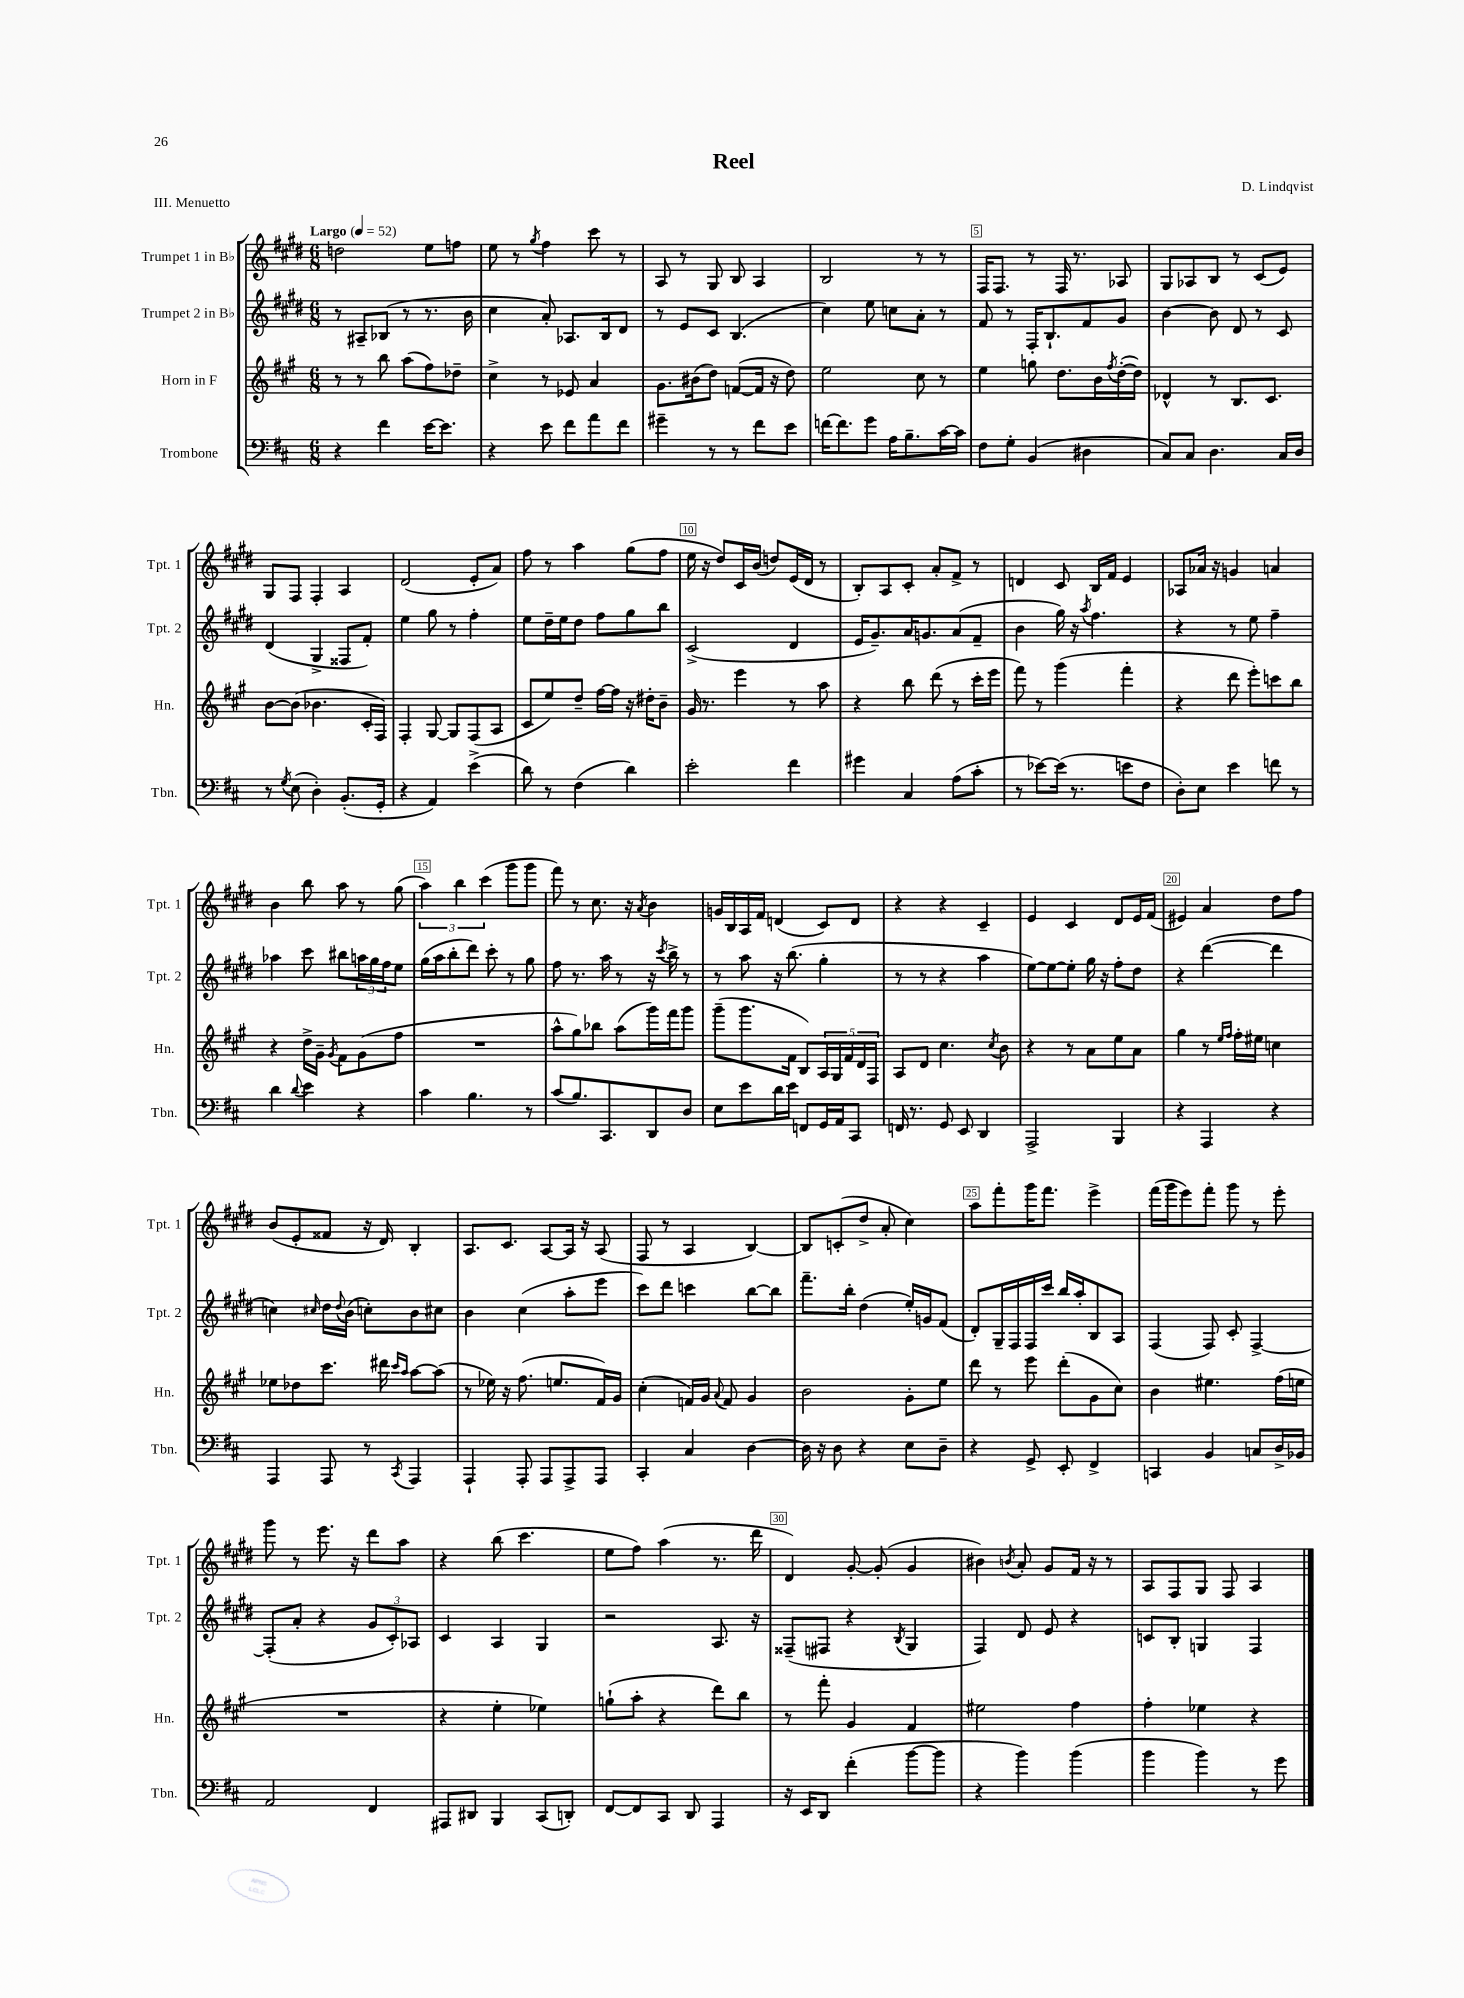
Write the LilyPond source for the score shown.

\header { title = "Reel" composer = "D. Lindqvist" piece = "III. Menuetto" }
<<
\new StaffGroup <<
\new Staff = "s0" \with { instrumentName = "Trumpet 1 in Bb" shortInstrumentName = "Tpt. 1" } {
    \clef treble \key e \major \numericTimeSignature \time 6/8 \tempo "Largo" 4 = 52
    d''2 e''8 f''8 |
    e''8 r8 \acciaccatura { gis''8 } fis''4 cis'''8 r8 |
    a8 r8 gis8 b8 a4 |
    b2 r8 r8 |
    fis16 fis8. r8 fis16 r8. aes8 |
    gis8 aes8 b8 r8 cis'8( e'8) |
    gis8 fis8 fis4-. a4 |
    dis'2( e'8-. a'8) |
    fis''8 r8 a''4 gis''8( fis''8 |
    e''16 r16 dis''8) cis'16 b'16( d''8) e'16( dis'16 r8 |
    b8-.) a8 cis'8-. a'8-. fis'8-> r8 |
    d'4 cis'8 b16 fis'16 e'4 |
    aes8 aes'16 r16 g'4 a'4 |
    b'4 b''8 a''8 r8 gis''8( |
    \tuplet 3/2 { a''4) b''4 cis'''4( } gis'''8 gis'''8 |
    fis'''8) r8 cis''8. r16 \acciaccatura { a'8 } b'4 |
    g'16 b16 a16 fis'16 d'4( cis'8) d'8 |
    r4 r4 cis'4-- |
    e'4 cis'4 dis'8 e'16 fis'16( |
    eis'4) a'4 dis''8 fis''8 |
    b'8( e'8-. fisis'8 r16 dis'16) b4-. |
    a8. cis'8. a8~ a16 r16 a8( |
    fis8 r8 a4 b4~) |
    b8 c'8-.( dis''8-> a'8-. cis''4) |
    a''8 fis'''8-. gis'''16 fis'''8. e'''4-> |
    fis'''16( gis'''16 e'''8) fis'''8-. gis'''8 r8 e'''8-. |
    gis'''8 r8 e'''8. r16 dis'''8 a''8 |
    r4 b''8( cis'''4. |
    e''8 fis''8) a''4( r8. dis'''16 |
    dis'4) gis'8~-. gis'8-.( gis'4 |
    bis'4) \acciaccatura { b'8 } a'8-. gis'8 fis'16 r16 r8 |
    a8 fis8 gis8 fis8 a4 \bar "|." |
}
\new Staff = "s1" \with { instrumentName = "Trumpet 2 in Bb" shortInstrumentName = "Tpt. 2" } {
    \clef treble \key e \major \numericTimeSignature \time 6/8
    r8 ais8-- bes8( r8 r8. b'16 |
    cis''4 a'8-.) aes8. b16 dis'8 |
    r8 e'8 cis'8 b4.( |
    cis''4) e''8 c''8 a'8-. r8 |
    fis'8 r8 fis16-. b8.-! fis'8 gis'8 |
    b'4~ b'8 dis'8 r8 cis'8 |
    dis'4( gis4-> fisis8 fis'8-.) |
    e''4 gis''8 r8 fis''4-. |
    e''8 dis''16-- e''16 dis''8 fis''8 gis''8 b''8 |
    cis'2->( dis'4 |
    e'16 gis'8.--) a'16 g'8. a'8( fis'8-- |
    b'4 gis''16) r16 \acciaccatura { a''8 } fis''4. |
    r4 r8 e''8 fis''4-- |
    aes''4 cis'''8 bis''8 \tuplet 3/2 { a''16 gis''16 fis''16 } e''8 |
    gis''16( a''16 b''8-. dis'''8) cis'''8-. r8 gis''8 |
    fis''8 r8. a''16 r8 r16 \acciaccatura { cis'''8 } b''16-> r8 |
    r8 a''8 r16 b''8.( gis''4-. |
    r8 r8 r4 a''4 |
    e''8~) e''8~ e''8-. gis''16 r16 fis''8-. dis''8 |
    r4 dis'''4~( dis'''4 |
    c''4) \grace { cis''16 } dis''16 \appoggiatura { dis''8 } b'16( c''8-.) b'8 cis''8 |
    b'4 cis''4( a''8-. e'''8 |
    cis'''8) dis'''8 c'''4 b''8~ b''8 |
    fis'''8.-- b''16-. dis''4( e''16-.) g'16 fis'8( |
    dis'8-.) gis16-- fis16 fis16 cis'''16 b''16 a''16-. b8 a8 |
    fis4( fis8) cis'8-. fis4~-> |
    fis8-.( a'8-. r4 \tuplet 3/2 { gis'8 cis'8-.) aes8 } |
    cis'4 a4 gis4 |
    r2 a8. r16 |
    fisis8--( fis8 r4 \acciaccatura { b8 } gis4 |
    fis4) dis'8 e'8 r4 |
    c'8 b8-. g4 fis4 \bar "|." |
}
\new Staff = "s2" \with { instrumentName = "Horn in F" shortInstrumentName = "Hn." } {
    \clef treble \key a \major \numericTimeSignature \time 6/8
    r8 r8 b''8 a''8( fis''8) des''8-- |
    cis''4-> r8 ees'8 a'4 |
    gis'8. bis'16( d''8) f'8~( f'16 r16 d''8) |
    e''2 cis''8 r8 |
    e''4 g''8 d''8. b'16 \acciaccatura { fis''8 } d''16~-.( d''16) |
    des'4-^ r8 b8. cis'8. |
    b'8~ b'8( bes'4. cis'16-. fis16) |
    fis4-. gis8~ gis8 fis8( a8 |
    cis'8 e''8) d''8-- fis''16~ fis''16 r16 dis''16-. b'8-- |
    gis'16 r8. e'''4 r8 a''8 |
    r4 b''8 d'''8( r8 cis'''16-. e'''16 |
    fis'''8) r8 gis'''4( fis'''4-. |
    r4 d'''8 e'''8-.) c'''8 b''8 |
    r4 d''16-> gis'16-- \acciaccatura { gis'8 } fis'8 gis'8( fis''8 |
    R2. |
    a''8-^ gis''8) bes''8 a''8( gis'''16) fis'''16 gis'''8 |
    gis'''8--( gis'''8. fis'16 b8) \tuplet 5/4 { a16 gis16 fis'16 d'16 fis16 } |
    a8 d'8 cis''4. \acciaccatura { cis''8 } b'8 |
    r4 r8 a'8 e''8 a'8 |
    gis''4 r8 \grace { e''16 fis''16 } fis''16-. eis''16 c''4 |
    ees''8 des''8 cis'''8. dis'''16 \grace { cis'''16 a''16 } a''8~ a''8( |
    r8 ees''16) r16 fis''8.( e''8. fis'16) gis'16 |
    cis''4-.( f'16) gis'16 \appoggiatura { a'8 } f'8 gis'4 |
    b'2 gis'8-. e''8 |
    d'''8 r8 e'''8 d'''8-.( gis'8 cis''8) |
    b'4 eis''4. fis''16( e''16 |
    R2. |
    r4 e''4-. ees''4) |
    g''8-!( a''8-. r4 d'''8) b''8 |
    r8 fis'''8-. gis'4 fis'4 |
    eis''2 fis''4 |
    fis''4-. ees''4 r4 \bar "|." |
}
\new Staff = "s3" \with { instrumentName = "Trombone" shortInstrumentName = "Tbn." } {
    \clef bass \key d \major \numericTimeSignature \time 6/8
    r4 fis'4 e'16~ e'8. |
    r4 e'8 fis'8 a'8 fis'8 |
    gis'4-- r8 r8 fis'8 e'8 |
    f'16~ f'8. g'8 a16 b8.-- cis'16~ cis'16 |
    fis8 g8-. b,4( dis4 |
    cis8) cis8 d4. cis16 d16 |
    r8 \acciaccatura { g8 } e8( d4-.) b,8.-.( g,16-. |
    r4 a,4) e'4->( |
    d'8) r8 fis4( d'4) |
    e'2-. fis'4 |
    gis'4 cis4 a8( cis'8-. |
    r8 ees'8~) ees'16( r8. e'8 fis8 |
    d8-.) e8 e'4 f'8 r8 |
    d'4 \appoggiatura { d'8 } e'4 r4 |
    cis'4 b4. r8 |
    cis'8( b8.) cis,8. d,8 d8 |
    e8 e'8 d'16 e'16 f,8 g,16 a,16 cis,8 |
    f,16 r8. g,8 e,8 d,4 |
    a,,2-> b,,4 |
    r4 a,,4 r4 |
    a,,4 a,,8 r8 \acciaccatura { cis,8 } a,,4 |
    a,,4-! a,,8-. a,,8 a,,8-> a,,8 |
    cis,4-. cis4 d4~ |
    d16 r16 d8 r4 e8 d8-- |
    r4 g,8-> e,8-. fis,4-> |
    c,4 b,4 c8 d16-> bes,16 |
    a,2 fis,4 |
    ais,,8 dis,8 b,,4 cis,8( d,8-.) |
    fis,8~ fis,8 cis,8 d,8 a,,4 |
    r16 e,16 d,8 fis'4-.( b'8~ b'8 |
    r4 b'4) b'4( |
    b'4 b'4) r8 g'8 \bar "|." |
}
>>
>>
\layout { \context { \Score \override BarNumber.break-visibility = ##(#f #t #t) barNumberVisibility = #(every-nth-bar-number-visible 5) \override BarNumber.stencil = #(make-stencil-boxer 0.1 0.3 ly:text-interface::print) } }
